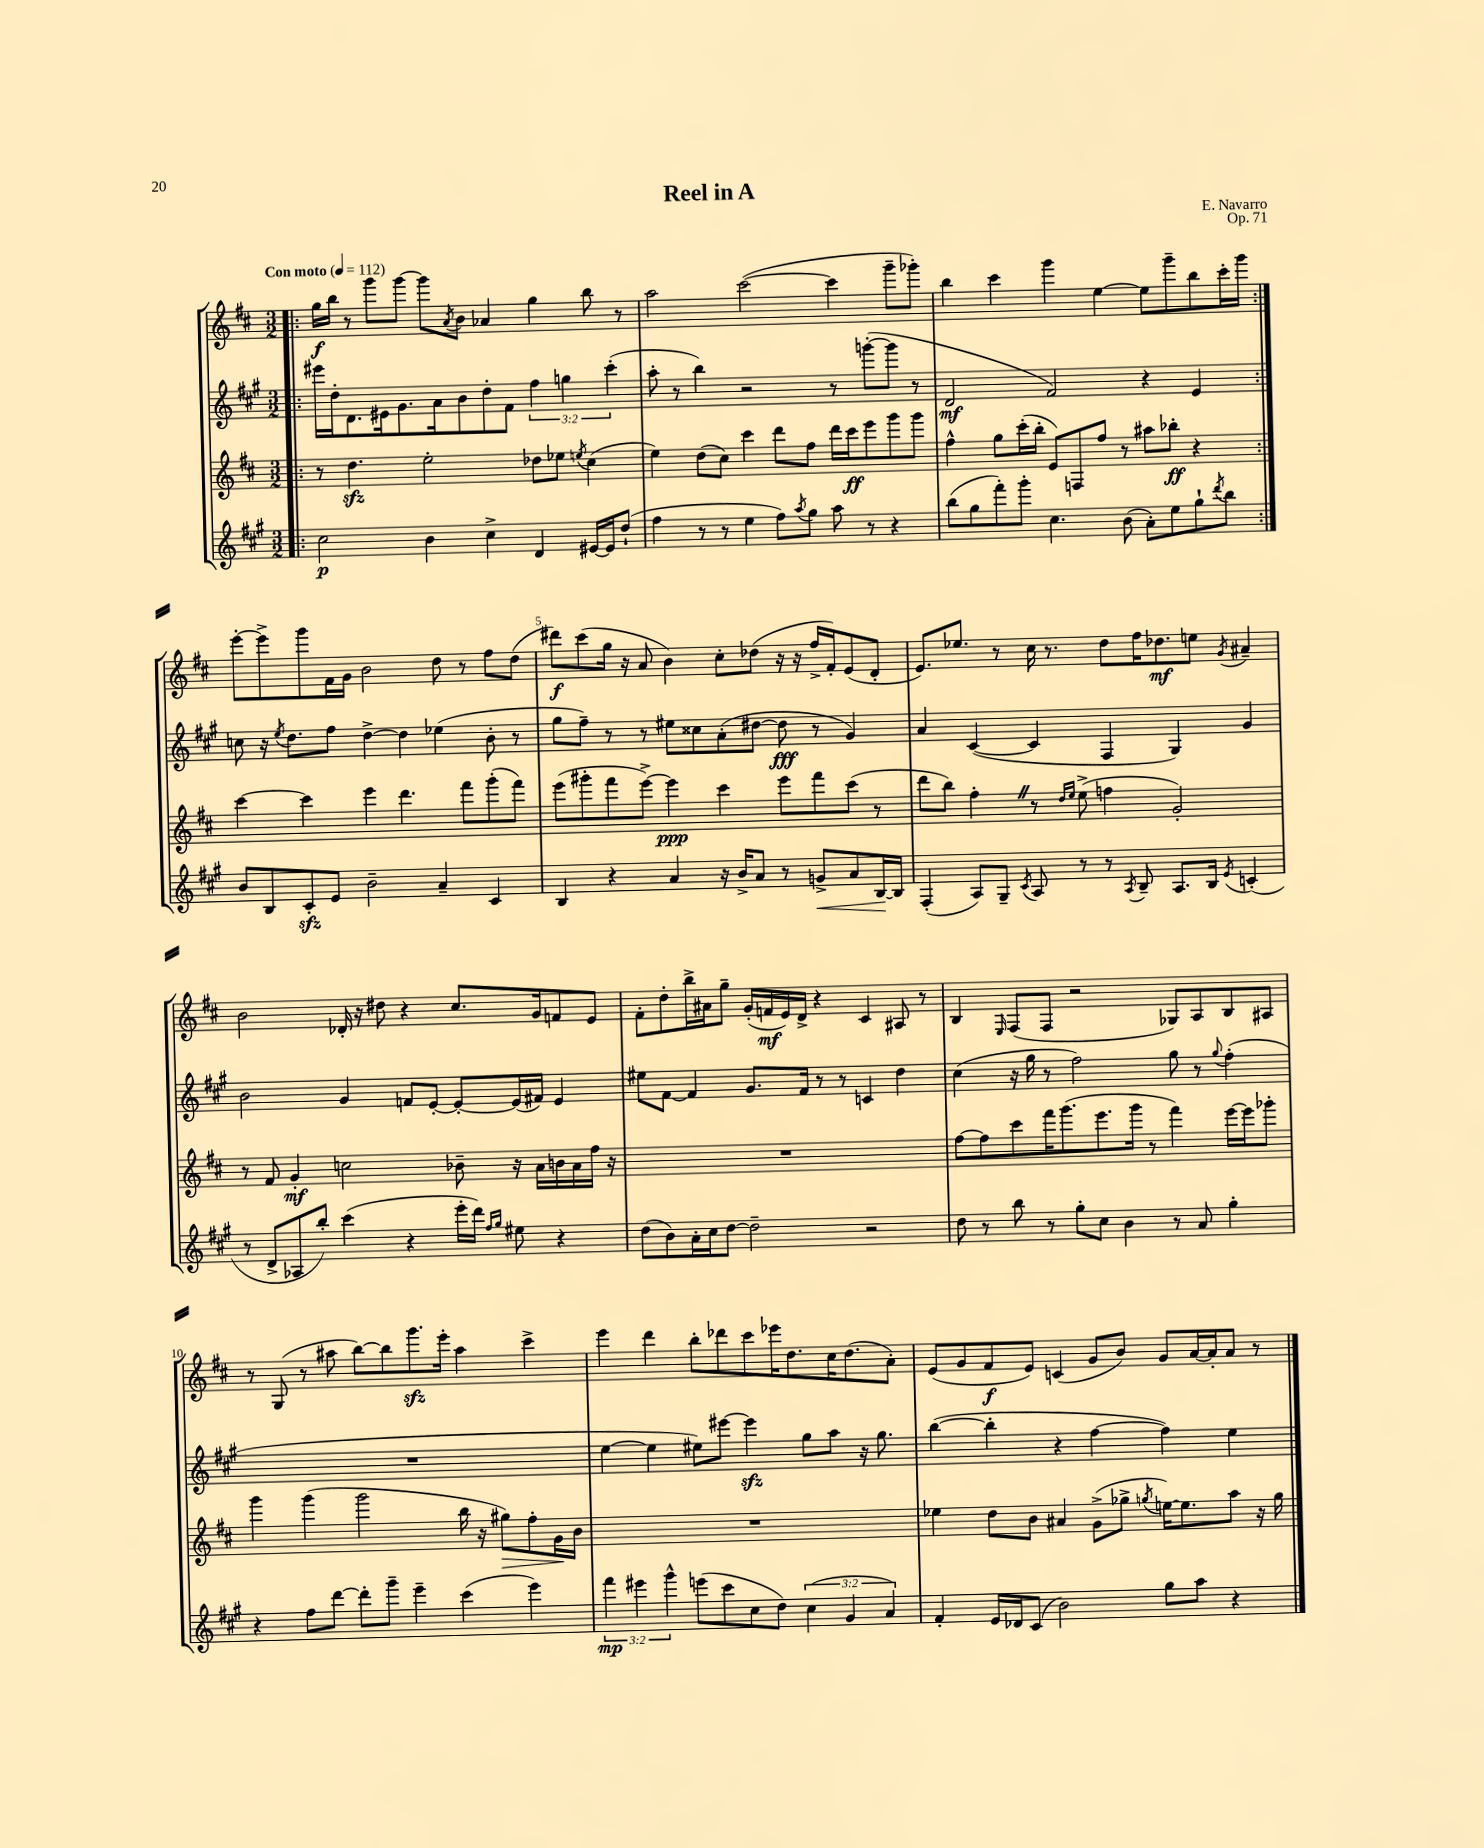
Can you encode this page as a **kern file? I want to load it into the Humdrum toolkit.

**kern	**kern	**kern	**kern
*staff4	*staff3	*staff2	*staff1
*clefG2	*clefG2	*clefG2	*clefG2
*k[f#c#g#]	*k[f#c#]	*k[f#c#g#]	*k[f#c#]
*M3/2	*M3/2	*M3/2	*M3/2
*MM112	*MM112	*MM112	*MM112
=!|:	=!|:	=!|:	=!|:
2cc#	8r	16eee#	16gg
.	.	16dd'	16bb
.	4.dd	8.d	8r
.	.	.	8ggg
.	.	16e#	.
.	.	8.g#	[8ggg
4b	2ee'	.	8ggg]
.	.	16a	.
.	.	.	8qa
.	.	8b	8b
4cc#^	.	8dd'	4a-
.	.	8f#	.
4d	8dd-	6ff#	4gg
.	8ee-	.	.
.	.	6gg	.
.	8qee	.	.
[16e#	(4cc#	.	8bb
16e#]	.	.	.
.	.	(6ccc#'	.
(8dd`	.	.	8r
=	=	=	=
4ff#	4ee)	8aa'	2aa
.	.	8r	.
8r	(8dd	4bb)	.
8r	8cc#)	.	.
4ee	4ccc#	2r	([2ccc#
8ff#)	8ddd	.	.
8qaa	.	.	.
8gg#	8ff#	.	.
8aa	16ddd	8r	4ccc#]
.	16ccc#	.	.
8r	8eee	([8ggg'	.
4r	8ggg	8ggg]	8ggg~
.	8ggg	8r	8ggg-')
=	=	=	=
(8bb	4ff#^^	2d	4bb
8gg#	.	.	.
8fff#')	8gg	.	4ccc#
8ggg#'	(16ccc#'	.	.
.	16bb'	.	.
4.cc#	8e)	2f#)	4ggg
.	8F	.	.
.	8ff#	.	[4ee
(8b	8r	.	.
8a')	8aa#	4r	8ee]
8ee	8bb-'	.	8ggg~
8gg#`	4r	4e	8bb
8qddd	.	.	.
8bb	.	.	16ccc#'
.	.	.	16ggg
=:|!	=:|!	=:|!	=:|!
8b	[4ccc#	8cc	[8eee'
8B	.	16r	8eee^]
.	.	8qee	.
.	.	8.dd	.
8c#'	4ccc#]	.	8ggg
8e	.	8ff#	16f#
.	.	.	16g
2b~	4eee	[4dd^	2b
.	4.ddd	4dd]	.
4a~	.	(4ee-	8dd
.	8fff#	.	8r
4c#	(8ggg'	8b'	8ff#
.	8fff#)	8r	(8dd
=	=	=	=
4B	(8eee	8gg#	8ddd#)
.	8ggg#'	8ff#~)	(8ccc#
4r	8fff#	8r	16gg
.	.	.	16r
.	[8eee^)	8r	8a
4a	4eee]	8ee#	4b)
.	.	8cc##	.
16r	4ccc#	(8a'	8cc#'
16b^	.	.	.
8a	.	[8dd#	(8dd-
8r	8eee	8dd#]	16r
.	.	.	16r
8g^	8fff#	8r	16ff#^
.	.	.	16f#')
8a	(8ccc#	4g#)	(8e
[16B	8r	.	8d'
16B]	.	.	.
=	=	=	=
(4F#'	8ddd	4a	8.e)
.	8bb)	.	.
.	.	.	8.ee-
8A)	4ff#'	([4c#	.
8G#~	.	.	8r
8qc#	.	.	.
8A	8r	4c#]	16cc#
.	.	.	8.r
.	16qqdd	.	.
.	16qqee	.	.
8r	(8ee^	.	.
8r	4ff	4F#	8dd
8qA	.	.	.
8B~	.	.	16ff#
.	.	.	8.dd-
8.A	2g')	4G#)	.
.	.	.	8ee
16B	.	.	.
8qe	.	.	8qg
(4c'	.	4g#	4a#~
=	=	=	=
8r	8r	2b	2b
8d^	8f#	.	.
8A-	4g'	.	.
8bb')	.	.	.
(4ccc#	2cc	4g#	16d-'
.	.	.	16r
.	.	.	8dd#
4r	.	8f	4r
.	.	[8e'	.
16eee'	8b-~	8e'_	8.cc#
16ddd)	.	.	.
16qqff#	.	.	.
16qqgg#	.	.	.
8ee#	16r	(16e]	.
.	16a	16f#)	16g
4r	16b	4e	8f
.	16a	.	.
.	16ff#	.	8e
.	16r	.	.
=	=	=	=
(8dd	1.r	8ee#	8f#'
8b)	.	[8f#	8dd'
16a'	.	4f#]	16bb^
16cc#	.	.	16a#
[8dd	.	.	8gg~
2dd~]	.	8.g#	(16g'
.	.	.	16f
.	.	.	16e)
.	.	16f#	16d^
.	.	8r	4r
.	.	8r	.
2r	.	4c	4c#
.	.	4dd	8A#
.	.	.	8r
=	=	=	=
8dd	[8ff#	(4cc#	4B
8r	8ff#]	.	.
.	.	.	16qqE
8bb	8ccc#	16r	(8F#
.	.	16gg#	.
8r	16fff#	8r	8F#
.	(8.ggg	.	.
8gg#'	.	2ff#)	2r
8cc#	8.eee	.	.
4b	.	.	.
.	16ggg	.	.
.	8r	.	.
8r	4fff#)	8gg#	8G-)
8a	.	8r	8A
.	.	8qqgg#	.
4gg#'	[16eee	(4ff#'	8B
.	16eee]	.	.
.	8ggg-'	.	8A#
=	=	=	=
4r	4ggg	1.r	8r
.	.	.	(8G
8ff#	(4ggg	.	8r
[8ddd	.	.	8aa#
8ddd']	2ggg	.	[8bb)
8ggg#~	.	.	8bb]
4eee~	.	.	8.ggg
.	.	.	16eee'
(4ccc#	16bb	.	4aa#
.	16r	.	.
.	8gg#)	.	.
4eee)	8ff#'	.	4ccc#^
.	16g	.	.
.	16b	.	.
=	=	=	=
6fff#	1.r	[4ee	4eee
6eee#	.	.	.
.	.	4ee]	4ddd
6ggg#^^	.	.	.
(8eee	.	8ee#)	8bb'
8ccc#	.	[8eee#	8ddd-
8cc#	.	4eee#]	8ccc#
8dd)	.	.	16eee-
.	.	.	8.dd
(6cc#	.	8gg#	.
.	.	8aa	16cc#
6g#	.	.	.
.	.	.	(8.dd
.	.	16r	.
.	.	8.gg#	.
6a)	.	.	.
.	.	.	8a')
=	=	=	=
4f#'	4ee-	([4bb	(8e
.	.	.	8g
16e	8dd	4bb']	8f#
16d-	.	.	.
(8c#	8b	.	8e)
2b)	4a#	4r	(4c
.	(8g^	[4ff#	8g
.	8gg-^	.	8b)
.	8qgg	.	.
8gg#	[16ee)	4ff#])	8g
.	8.ee]	.	.
8aa	.	.	[16a
.	.	.	16a']
4r	8aa	4ee	8a
.	16r	.	8r
.	16gg	.	.
==	==	==	==
*-	*-	*-	*-
